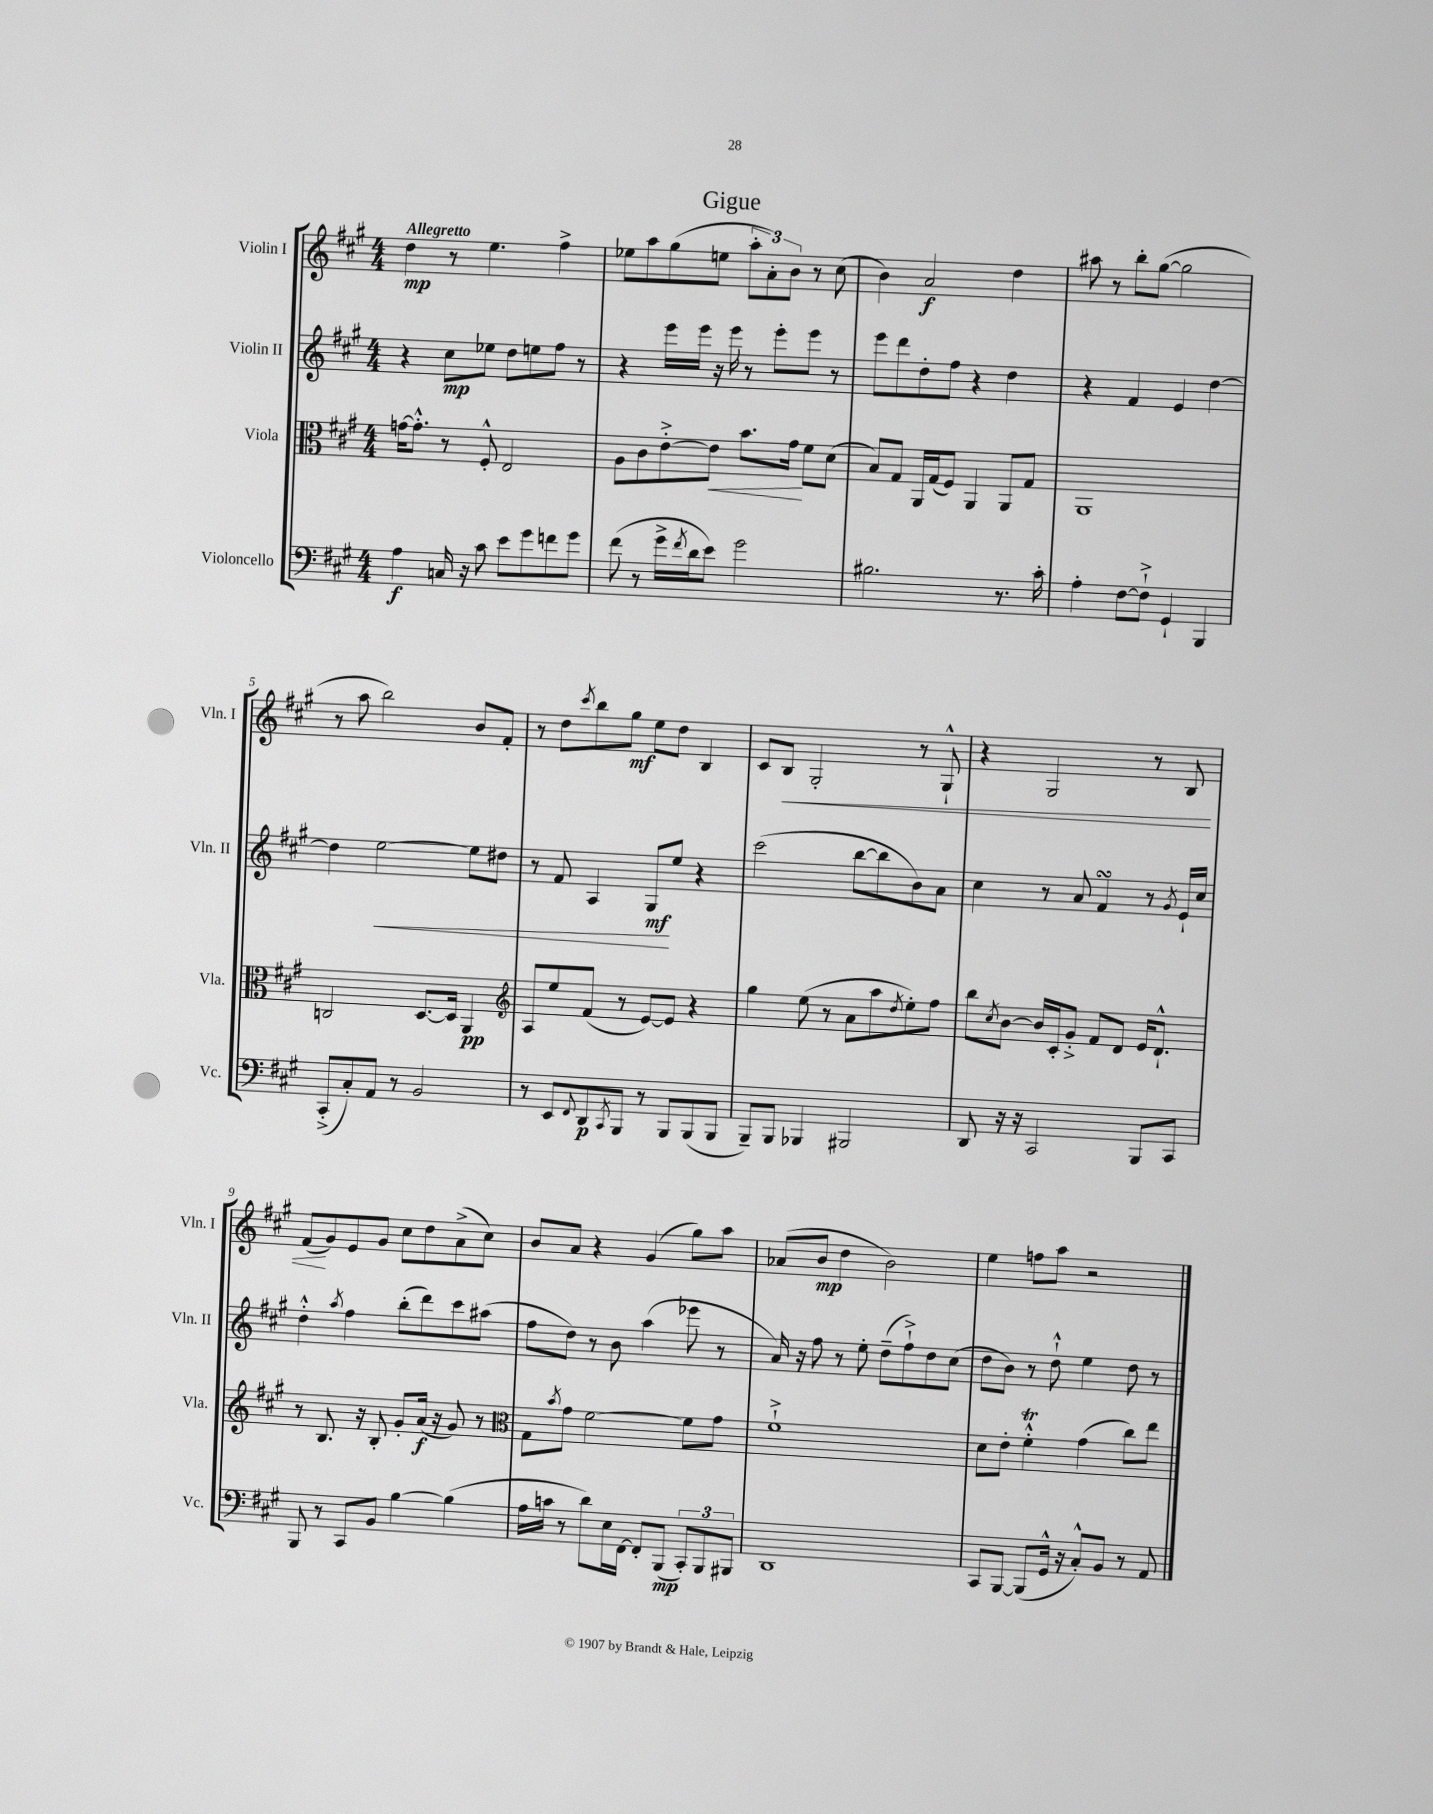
\header { title = "Gigue" }
<<
\new StaffGroup <<
\new Staff = "s0" \with { instrumentName = "Violin I" shortInstrumentName = "Vln. I" } {
    \clef treble \key a \major \numericTimeSignature \time 4/4 \tempo "Allegretto"
    d''4\mp r8 e''4. fis''4-> |
    ees''8 a''8 gis''8( e''8 \tuplet 3/2 { a''8-. a'8-.) b'8 } r8 cis''8( |
    b'4) a'2\f d''4 |
    ais''8 r8 b''8-. gis''8~( gis''2 |
    r8 a''8 b''2) b'8 fis'8-. |
    r8 d''8 \acciaccatura { cis'''8 } b''8 gis''8\mf e''8 d''8 b4 |
    cis'8 b8\< gis2-. r8 gis8-!-^ |
    r4 gis2 r8 b8 |
    fis'8\!( gis'8) e'8 gis'8 cis''8 d''8 a'8->( cis''8) |
    b'8 a'8 r4 gis'4( gis''8) a''8 |
    aes'8( b'8\mp d''4 b'2) |
    e''4 f''8 a''8 r2 \bar "|." |
}
\new Staff = "s1" \with { instrumentName = "Violin II" shortInstrumentName = "Vln. II" } {
    \clef treble \key a \major \numericTimeSignature \time 4/4
    r4 cis''8\mp ees''8 d''8 e''8 fis''8 r8 |
    r4 e'''16 e'''16 r16 e'''16 r8 e'''8-. e'''8 r8 |
    e'''8 d'''8 d''8-. fis''8 r4 d''4 |
    r4 fis'4 e'4 d''4~ |
    d''4 e''2~\< e''8 dis''8 |
    r8 fis'8 a4 gis8\mf\! e''8 r4 |
    cis'''2( b''8~ b''8 b'8) a'8 |
    cis''4 r8 a'8 fis'4\turn r8 \acciaccatura { gis'8 } e'16-! cis''16 |
    d''4-.-^ \acciaccatura { a''8 } fis''4 b''8-.( d'''8) cis'''8 ais''8( |
    fis''8 d''8) r8 b'8 a''4( ees'''8 r8 |
    a'16) r16 fis''8 r8 e''8-. d''8--( fis''8-!->) d''8 cis''8( |
    d''8 b'8) r8 d''8-!-^ e''4 d''8 r8 \bar "|." |
}
\new Staff = "s2" \with { instrumentName = "Viola" shortInstrumentName = "Vla." } {
    \clef alto \key a \major \numericTimeSignature \time 4/4
    g'16~ g'8.-.-^ r8 fis8-.-^ e2 |
    a8 cis'8 e'8~-.-> e'8\< b'8. gis'16\! fis'8 d'8( |
    b8) gis8 a,16 gis16( fis8) a,4 a,8 gis8 |
    a,1 |
    c2 d8.~ d16 a,4\pp |
    \clef treble a8 e''8 fis'8( r8 e'8~) e'8 r4 |
    gis''4 e''8( r8 a'8 a''8 \acciaccatura { d''8 } e''8-.) fis''8 |
    b''8 \acciaccatura { cis''8 } b'8~ b'16 cis'16-. gis'8-.-> fis'8 d'8 e'16 d'8.-!-^ |
    r8 b8. r16 b8-. gis'8-. a'16\f( r16 gis'8) r8 |
    \clef alto gis8 \acciaccatura { b'8 } gis'8 fis'2~ fis'8 gis'8 |
    fis'1-!-> |
    d'8 e'8-. fis'4-.-^\trill gis'4( cis''8) e''8 \bar "|." |
}
\new Staff = "s3" \with { instrumentName = "Violoncello" shortInstrumentName = "Vc." } {
    \clef bass \key a \major \numericTimeSignature \time 4/4
    a4\f c16 r16 cis'8 e'8 gis'8 f'8 gis'8 |
    fis'8( r8 gis'16-> \acciaccatura { fis'8 } d'16 e'8) gis'2 |
    bis2. r8. cis'16-. |
    a4-. fis8~ fis8-!-> gis,4-! b,,4 |
    cis,8-.->( cis8-.) a,8 r8 b,2 |
    r8 e,8 \appoggiatura { fis,8 } d,8\p \acciaccatura { cis,8 } b,,8 r8 b,,8 b,,8( b,,8 |
    b,,8--) b,,8 bes,,4 bis,,2 |
    d,8 r16 r16 cis,2 b,,8 cis,8 |
    b,,8 r8 cis,8 b,8 b4~ b4( |
    a16 c'16 r8 d'8) e16 fis,16~ fis,8-. b,,8\mp( \tuplet 3/2 { cis,8-.) b,,8 bis,,8 } |
    d,1 |
    cis,8 b,,8~ b,,8( gis,16-^ r16 cis8-.-^) b,8 r8 a,8 \bar "|." |
}
>>
>>
